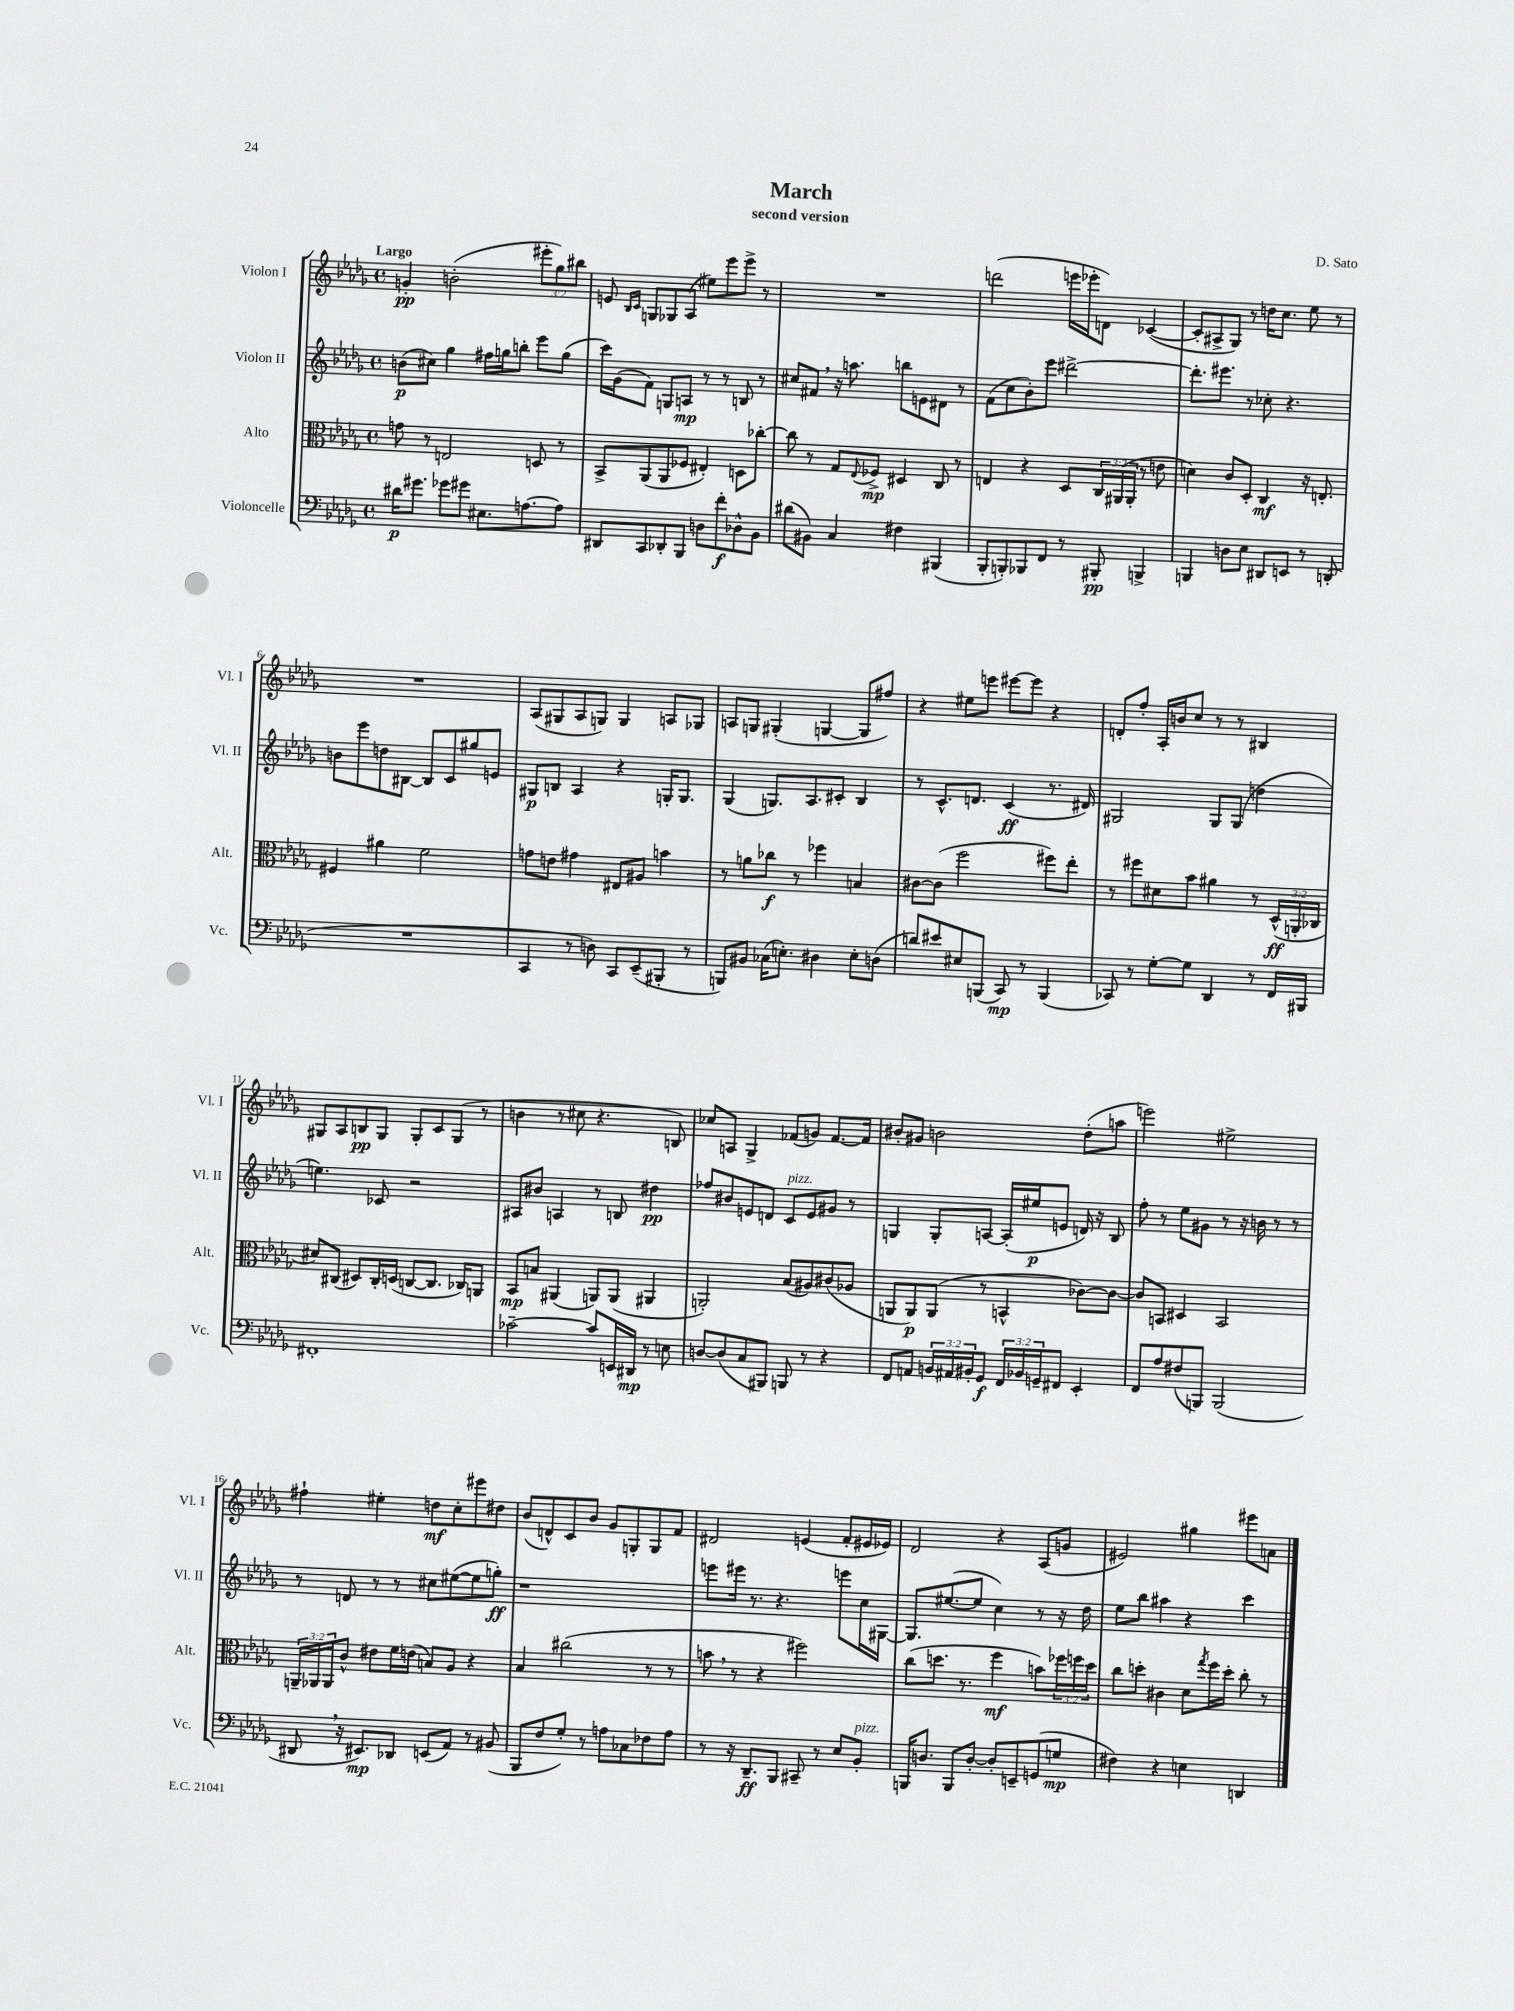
\header { title = "March" composer = "D. Sato" subtitle = "second version" }
<<
\new StaffGroup <<
\new Staff = "s0" \with { instrumentName = "Violon I" shortInstrumentName = "Vl. I" } {
    \clef treble \key des \major \defaultTimeSignature \time 4/4 \override Staff.TupletNumber.text = #tuplet-number::calc-fraction-text \tempo "Largo"
    g'4-.\pp b'2-.( \tuplet 3/2 { eis'''8-. ges''8) bis''8 } |
    e'8 \grace { bes16 c'16 } g8 ges8 aes8( eis''8) ees'''8 ees'''8-> r8 |
    R1 |
    d'''2( e'''16 ees'''16-. d'8) ces'4~( |
    ces'8-. ais8-> ges8) r8 d''16 c''8. ees''8 r8 |
    R1 |
    aes8( gis8 aes8 g8) g4 a8 ges8 |
    a8 g8 gis4-.( g4~ g8 fis''8) |
    r4 eis''8 e'''8 eis'''8~ eis'''8 r4 |
    d'8-. f''8-. aes16-. b'16 c''8 r8 r8 bis4 |
    gis8 aes8 b8\pp gis8 gis8-. c'8 gis8( r8 |
    b'4 r8 cis''8 r4. b8) |
    ces''8 a8 ges4-> fes'8( g'8) fes'8.~ fes'16 |
    bis'8-. gis'8 b'2 des''8-.( a''8 |
    e'''2) eis''2-> |
    fis''4-! eis''4-. d''8\mf c''8-. eis'''8 dis''8 |
    bes'8( d'8-^) c'8 bes'8 ges'8 g8-. g8 f'8 |
    dis'2 e'4( f'8-. eis'16 ees'16) |
    des'2 r4 aes8( g'8 |
    eis'2) gis''4 eis'''8 a'8 \bar "|." |
}
\new Staff = "s1" \with { instrumentName = "Violon II" shortInstrumentName = "Vl. II" } {
    \clef treble \key des \major \defaultTimeSignature \time 4/4
    b'8\p( cis''8) ges''4 fis''16 g''16 b''8-. ees'''8 g''8( |
    c'''16) ges'16( f'8) g8 a8\mp r8 r8 b8 r8 |
    cis''8 fis'8 \breathe r16 a''8. b''8 e'8 dis'8 r8 |
    f'8( c''8 bes'8-.) ees'''8 dis'''2~-> |
    dis'''8.-. eis'''8. r8 ces''8-. r4. |
    b'8 ees'''8 d''8 bis8~ bis8 c'8 gis''8 e'8 |
    gis8\p b8 aes4 r4 g16-. g8. |
    ges4( g8.) aes8. cis'8-. bes4 |
    r8 c'8.-^ d'8. c'4\ff( r8. dis'16) |
    gis2 gis8 gis8( d''4 |
    e''4.) ces'8 r2 |
    ais8 bis'8 a4 r8 b8 dis''4\pp |
    fes''8 bis'8 e'8 d'8 c'8^\markup { \italic "pizz." } e'8 gis'8 r8 |
    g4 g8-. a8~ a16-.( eis''16\p e'8 d'16) r16 bes8 |
    f''8-. r8 ees''8 gis'8 r8 r16 b'16 r8 r8 |
    r8 d'8 r8 r8 cis''8 eis''8~( eis''8 g''8-.\ff) |
    r1 |
    e'''8 eis'''16 r8. r4. e'''8 c''16 gis16~ |
    gis8. eis''8.~( eis''8 c''4) r8 r16 des''16 |
    ees''8 bes''8 ais''4 r4 c'''4 \bar "|." |
}
\new Staff = "s2" \with { instrumentName = "Alto" shortInstrumentName = "Alt." } {
    \clef alto \key des \major \defaultTimeSignature \time 4/4 \override Staff.TupletNumber.text = #tuplet-number::calc-fraction-text
    g'8 r8 e2 d8 r8 |
    bes,8-> aes,8( aes,8 fes8 eis4-.) d8 ces''8~-. |
    ces''8 r8 ges8 \appoggiatura { ees8 } fes8->\mp dis4 c8 r8 |
    e4 r4 des8 \tuplet 3/2 { c16 ais,16( ais,16-. } r8 e'8 |
    d'4) c'8 des8-. c4\mf r16 e8.-. |
    fis4 ais'4 f'2 |
    g'8 e'8 gis'4 eis8 ais8 b'4 |
    r8 a'8 ces''8\f r8 fes''4 b4 |
    cis'8~ cis'8( f''2 fis''8) ees''8-. |
    r8 fis''8 dis'8 bes'8 ais'4 r8 \tuplet 3/2 { des16-^\ff( a,16-. ces16 } |
    dis'8) cis8( dis8) cis16-. d16( c8~ c8. ces16) a,8 |
    bes,8\mp b8 ais,4( a,8) a,8( ais,4 |
    a,2-.) bes8( ais8) cis'8( aes8 |
    a,8 a,8\p) a,8( r8 b,4-^ ces'8~) ces'8~ |
    ces'8 b,8 dis4 b,2 |
    \tuplet 3/2 { a,16-- aes,16 aes,16 } c'8-^ eis'8 f'16 e'16( b8) aes8 r4 |
    bes4 cis''2( r8 r8 |
    b'8 \breathe r8 r4 fis''2) |
    c''8( d''8. r8. f''4\mf b'8) \tuplet 3/2 { fes''16 f''16 d''16 } |
    c''8 d''8-. cis'4 des'8 \acciaccatura { ges''8 } f''16 d''16-. c''8-. r8 \bar "|." |
}
\new Staff = "s3" \with { instrumentName = "Violoncelle" shortInstrumentName = "Vc." } {
    \clef bass \key des \major \defaultTimeSignature \time 4/4 \override Staff.TupletNumber.text = #tuplet-number::calc-fraction-text
    dis'16\p gis'8. ges'8 gis'8 eis8. a8.~ a8 |
    dis,8 c,8 des,8-. bes,,8 d8 f'8-.\f des8-^ bes,8 |
    dis'8( bis,8) c4 fis4 bis,,4( |
    bes,,8-. b,,8-.) bes,,8 f,8 r8 bis,,8-.\pp b,,4-> |
    b,,4 d8 ees8 dis,8 e,8 r8 d,8-.( |
    R1 |
    c,4 r8 d8) c,8 ees,8--( bis,,8-. r8 |
    b,,8) bis,8 ces16( e8.-.) dis4 e8-. d8( |
    d'8) eis'8 eis8 b,,8( c,8\mp) r8 b,,4( |
    ces,8) r8 ges8~-. ges8 des,4 r8 f,16 bis,,16 |
    fis,1-. |
    ces'2~-- ces'8 e,16 dis,16\mp r8 e8 |
    d8~ d8( c8 bis,,8) b,,8 r8 r4 |
    f,8 a,8 \tuplet 3/2 { b,16 ais,16 bis,16-. } ges,8\f \tuplet 3/2 { f,16 bes,16 g,16-- } fis,8 ees,4-. |
    f,8 aes8 fis8( b,,8) b,,2( |
    dis,8 \breathe r16 eis,8.\mp) des,8 e,8( aes,8) r8 bis,8( |
    bes,,8 f8 ges8-.) r8 a8 ces8 fes8 a8 |
    r8 r16 des,8.--\ff bes,,8 cis,8-- r8 ees8 bes,8-.^\markup { \italic "pizz." } |
    b,,16 d8. b,,8 d8~-. d8-. e,8-- g,8( g8\mp |
    fis4) r4 e4 d,4 \bar "|." |
}
>>
>>
